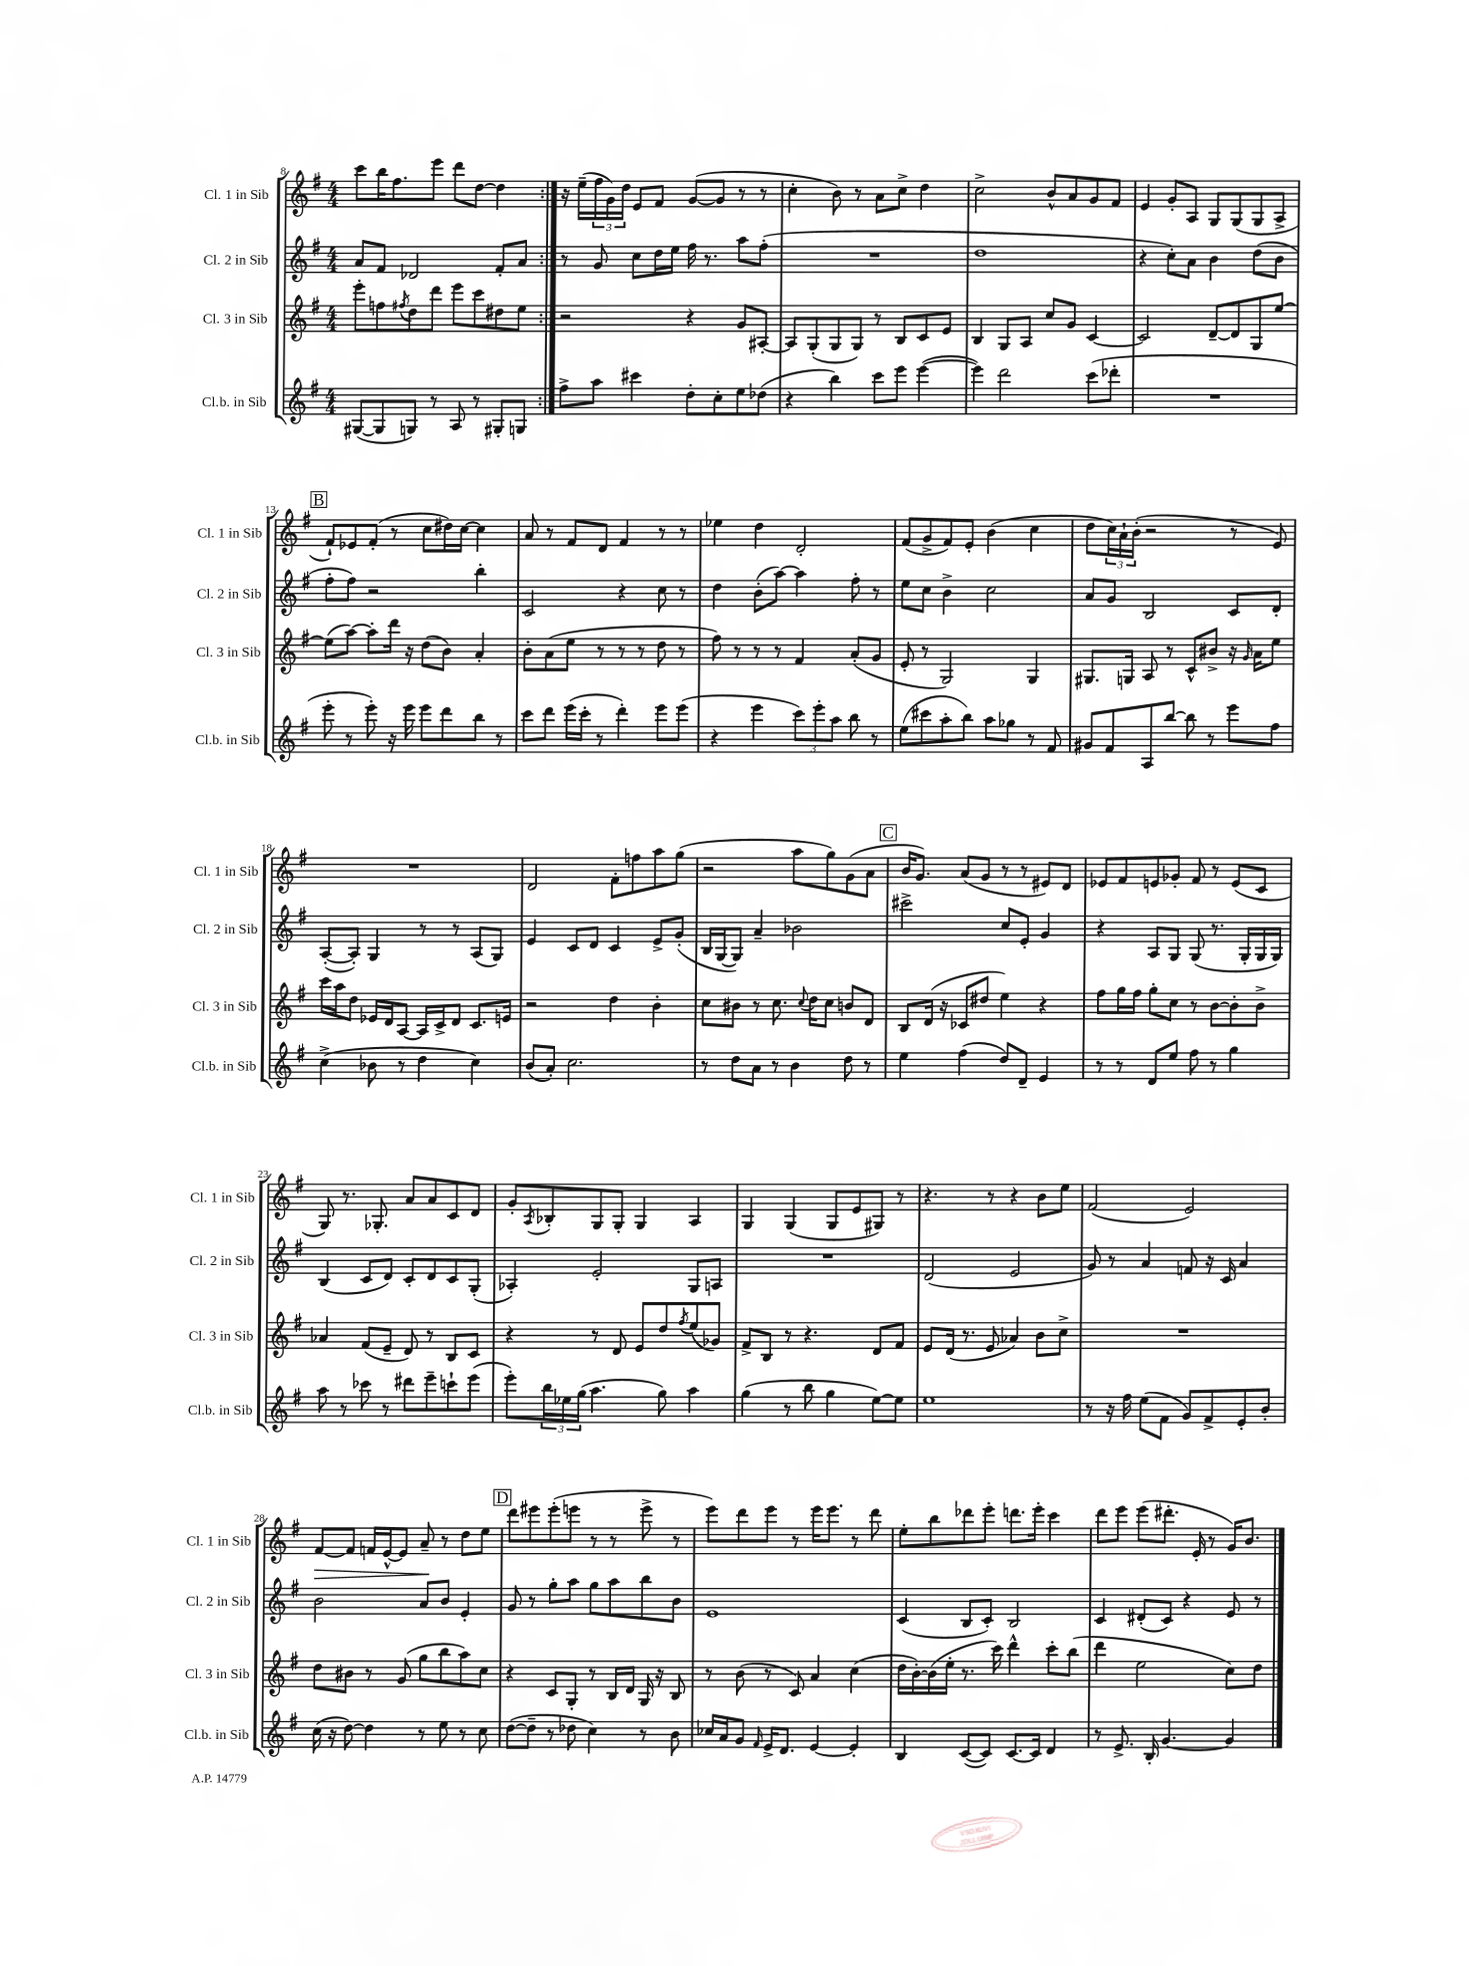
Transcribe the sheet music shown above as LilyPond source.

<<
\new StaffGroup <<
\new Staff = "s0" \with { instrumentName = "Cl. 1 in Sib" shortInstrumentName = "Cl. 1 in Sib" } {
    \clef treble \key g \major \numericTimeSignature \time 4/4
    \repeat volta 2 { c'''8 b''16 fis''8. e'''8 d'''8 d''8~ d''4 | }
    r16 e''16--( \tuplet 3/2 { fis''16 g'16) d''16 } e'8 fis'8 g'8~( g'8 r8 r8 |
    c''4-. b'8) r8 a'8 c''8-> d''4 |
    c''2-> b'8-^ a'8 g'8 fis'8 |
    e'4 g'8-. a8 g8 g8( g8 a8-> |
    \mark \markup { \box "B" } fis'8-!) ees'8 fis'8-.( r8 c''8 dis''16) c''16~ c''4 |
    a'8 r8 fis'8 d'8 fis'4 r8 r8 |
    ees''4 d''4 d'2-. |
    fis'8( g'8-> fis'8) e'8-. b'4( c''4 |
    d''8 \tuplet 3/2 { c''16) a'16-! b'16-.( } r2 r8 e'8) |
    R1 |
    d'2 fis'8-. f''8 a''8 g''8( |
    r2 a''8 g''8) g'8( a'8 |
    \mark \markup { \box "C" } b'16 g'8.) a'8( g'8 r8 r8 eis'8) d'8 |
    ees'8 fis'8 e'8 ges'8-. fis'8 r8 e'8( c'8 |
    g8) r8. ges8.-. a'8 a'8 c'8 d'8 |
    g'8-. \acciaccatura { a8 } bes8-. g8 g8-. g4 a4 |
    g4 g4( g8 e'8 gis8) r8 |
    r4. r8 r4 b'8 e''8 |
    fis'2( e'2) |
    fis'8~\> fis'8 f'16 e'16~-^ e'8 a'8--\! r8 d''8 e''8 |
    \mark \markup { \box "D" } d'''8 eis'''8 eis'''8-.( e'''8 r8 r8 e'''8-> r8 |
    e'''8) d'''8 e'''8 r8 e'''16 e'''8. r8 d'''8 |
    e''8-. b''8 des'''8 e'''8-. d'''8. e'''16-. c'''4 |
    d'''8 e'''8 e'''8( dis'''8.-. e'16-. r8 g'16) b'8. \bar "|." |
}
\new Staff = "s1" \with { instrumentName = "Cl. 2 in Sib" shortInstrumentName = "Cl. 2 in Sib" } {
    \clef treble \key g \major \numericTimeSignature \time 4/4
    \repeat volta 2 { a'8 fis'8 des'2 fis'8-. a'8 | }
    r8 g'8 c''8 d''16 e''16 fis''16 r8. a''8 fis''8-.( |
    R1 |
    d''1 |
    r4 c''8-.) a'8 b'4 d''8( b'8 |
    \mark \markup { \box "B" } fis''8-. fis''8) r2 b''4-. |
    c'2 r4 c''8 r8 |
    d''4 b'8-.( a''8~) a''4 fis''8-. r8 |
    e''8 c''8 b'4-> c''2 |
    a'8 g'8 b2 c'8 d'8-. |
    a8~-.( a8-.) g4 r8 r8 a8( g8) |
    e'4 c'8 d'8 c'4 e'8-> g'8-.( |
    b16 g16~ g8) a'4-- bes'2 |
    \mark \markup { \box "C" } cis'''2-> c''8 e'8-. g'4 |
    r4 a8 g8 g8( r8. g16-. g16 g16) |
    b4( c'8 d'8) c'8-. d'8 c'8 g8-.( |
    aes4-.) e'2-. g8 a8 |
    R1 |
    d'2( e'2 |
    g'8) r8 a'4 f'8 r16 c'16 a'4 |
    b'2 a'8 b'8 e'4-. |
    \mark \markup { \box "D" } g'8 r8 g''8-. a''8 g''8 a''8 b''8 b'8 |
    e'1 |
    c'4( b8 c'8-.) b2 |
    c'4 dis'8-.( c'8) r4 e'8 r8 \bar "|." |
}
\new Staff = "s2" \with { instrumentName = "Cl. 3 in Sib" shortInstrumentName = "Cl. 3 in Sib" } {
    \clef treble \key g \major \numericTimeSignature \time 4/4
    \repeat volta 2 { e'''8-. f''8 \acciaccatura { fis''8 } d''8 d'''8 e'''8 c'''8 dis''8 e''8 | }
    r2 r4 g'8 ais8~-. |
    ais8 g8-.( g8 g8) r8 b8 c'8 e'8 |
    b4 g8 a8 c''8 g'8 c'4~ |
    c'2 d'8~-- d'8 g8 e''8~ |
    \mark \markup { \box "B" } e''8( a''8~) a''8-. d'''16 r16 d''8( b'8) a'4-. |
    b'8-. a'8( e''8 r8 r8 r8 d''8 r8 |
    fis''8) r8 r8 r8 fis'4 a'8-.( g'8 |
    e'8-. r8 g2) g4 |
    gis8. g16 a8 r8 c'8-^ bis'8-> r16 \grace { g'16 } a'16 e''8 |
    c'''16 a''16 d''8 ees'16 d'16 a8~ a16 c'16-> d'8 c'8. e'16 |
    r2 d''4 b'4-. |
    c''8 bis'8 r8 c''8. \appoggiatura { c''8 } d''16 c''8 b'8 d'8 |
    \mark \markup { \box "C" } b8 d'16( r16 ces'8 dis''8 e''4) r4 |
    fis''8 g''16 fis''16 g''8-. c''8 r8 b'8~ b'8-. b'8-> |
    aes'4 fis'8( e'8-- d'8) r8 b8 c'8 |
    r4 r8 d'8 e'8 d''8 \acciaccatura { fis''8 } e''8( ges'8) |
    fis'8-> b8 r8 r4. d'8 fis'8 |
    e'8 d'16( r8. e'8 aes'4) b'8 c''8-> |
    R1 |
    d''8 bis'8 r8 g'8( g''8 b''8 a''8) c''8 |
    \mark \markup { \box "D" } r4 c'8 g8-. r8 b16 d'16 g16 r16 b8 |
    r8 b'8( r8 c'8) a'4 c''4( |
    d''16 b'16~-.) b'16( e''16-. r8. c'''16) d'''4-^ c'''8-. b''8( |
    d'''4 e''2 c''8) d''8 \bar "|." |
}
\new Staff = "s3" \with { instrumentName = "Cl.b. in Sib" shortInstrumentName = "Cl.b. in Sib" } {
    \clef treble \key g \major \numericTimeSignature \time 4/4
    \repeat volta 2 { gis8~( gis8 g8) r8 a8 r8 gis8-. g8 | }
    fis''8-> a''8 cis'''4 d''8-. c''8-. e''8 des''8( |
    r4 b''4) c'''8 e'''8 e'''4~( |
    e'''4) d'''2 c'''8( des'''8-. |
    R1 |
    \mark \markup { \box "B" } e'''8-. r8 e'''8-.) r16 e'''16 e'''8 d'''8 b''8 r8 |
    c'''8 d'''8 e'''16( c'''16-. r8 d'''4-.) e'''8 e'''8( |
    r4 e'''4 \tuplet 3/2 { c'''8) e'''8-. a''8 } b''8 r8 |
    e''8( cis'''8 a''8-. b''8) a''8 ges''8 r8 fis'8 |
    gis'8 fis'8 a8 b''8~ b''8 r8 e'''8 fis''8 |
    c''4->( bes'8 r8 d''4 c''4) |
    b'8( a'8-.) c''2. |
    r8 d''8 a'8 r8 b'4 d''8 r8 |
    \mark \markup { \box "C" } e''4 fis''4( d''8) d'8-- e'4 |
    r8 r8 d'8 e''8 fis''8 r8 g''4 |
    a''8 r8 ces'''8 r8 dis'''8 e'''8-- c'''8-! e'''8( |
    e'''8-.) \tuplet 3/2 { b''16 ees''16 g''16( } a''4. g''8) a''4 |
    g''4( r8 b''8 g''4 e''8~) e''8 |
    e''1 |
    r8 r16 fis''16 e''8( fis'8 g'8) fis'8-> e'8-. b'8-. |
    c''16( r16 d''8~) d''4 r8 e''8 r8 c''8 |
    \mark \markup { \box "D" } d''8~( d''8-- r8 des''8 c''4) r8 b'8 |
    ces''16 a'16 g'8 \grace { fis'16 } e'16-> d'8. e'4~ e'4-. |
    b4 c'8~( c'8) c'8.~ c'16 d'4 |
    r8 e'8.-> b16-. g'4.~ g'4 \bar "|." |
}
>>
>>
\layout { \context { \Score currentBarNumber = #8 } }
